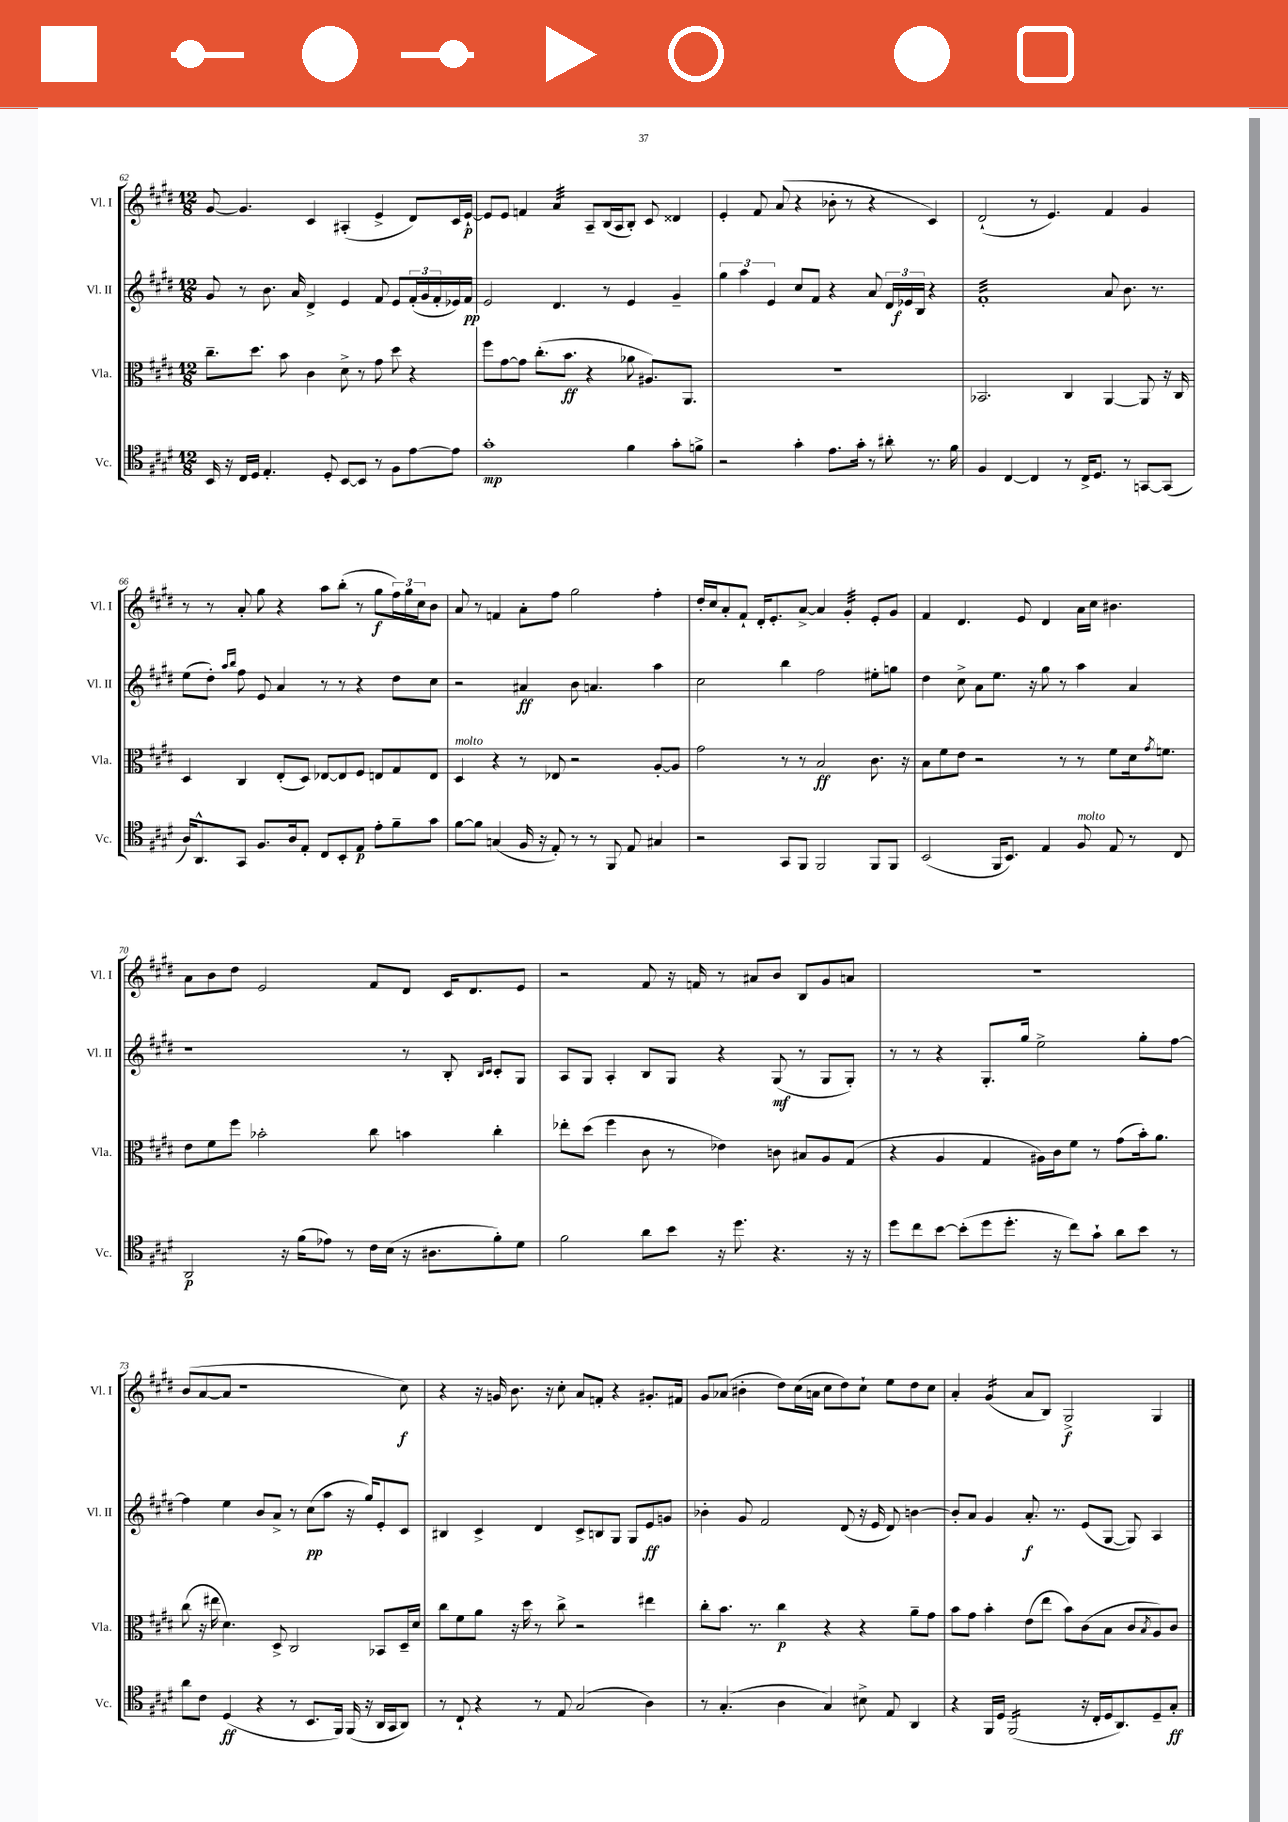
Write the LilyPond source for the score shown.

<<
\new StaffGroup <<
\new Staff = "s0" \with { instrumentName = "Vl. I" shortInstrumentName = "Vl. I" } {
    \clef treble \key e \major \numericTimeSignature \time 12/8
    gis'8~ gis'4. cis'4 ais4-.( e'4-> dis'8) cis'16 e'16~-!\p |
    e'8 e'8 f'4 a'4:32 a8-- b16( a16 b8-.) cis'8 disis'4 |
    e'4-. fis'8 a'8( r4 bes'8-. r8 r4 cis'4) |
    dis'2-!( r8 e'4.) fis'4 gis'4 |
    r8 r8 a'8-. gis''8 r4 a''8 b''8-.( r8 gis''8\f \tuplet 3/2 { fis''16) gis''16 cis''16 } b'8 |
    a'8 r8 f'4 a'8-. fis''8 gis''2 fis''4-. |
    dis''16-. cis''16 a'8-. fis'8-! dis'16-. e'8.-. a'8~-> a'4 gis'4:32-. e'8-. gis'8 |
    fis'4 dis'4. e'8 dis'4 a'16 cis''16 bis'4. |
    a'8 b'8 dis''8 e'2 fis'8 dis'8 cis'16 dis'8. e'8 |
    r2 fis'8 r16 f'16 r8 ais'8 b'8 b8 gis'8 a'8 |
    R1. |
    b'8( a'8~ a'8 r1 cis''8\f) |
    r4 r16 g'16 b'8. r16 cis''8-. a'8 f'8-. r4 gis'8.-. fis'16 |
    gis'8 aes'8( bis'4-. dis''8) cis''16( a'16 cis''8 dis''8) cis''8-! e''8 dis''8 cis''8 |
    a'4-. gis'4:16( a'8 b8) gis2->\f gis4 \bar "|." |
}
\new Staff = "s1" \with { instrumentName = "Vl. II" shortInstrumentName = "Vl. II" } {
    \clef treble \key e \major \numericTimeSignature \time 12/8
    gis'8 r8 b'8. a'16 dis'4-> e'4 fis'8 e'8 \tuplet 3/2 { fis'16-.( gis'16 fis'16-. } ees'16) fis'16\pp |
    e'2 dis'4. r8 e'4 gis'4-- |
    \tuplet 3/2 { gis''4 a''4 e'4 } cis''8 fis'8 r4 a'8 \tuplet 3/2 { dis'16 ees'16\f b16 } r4 |
    fis'1:32-. a'8 b'8. r8. |
    e''8( dis''8-.) \grace { a''16 b''16 } fis''8 e'8 a'4 r8 r8 r4 dis''8 cis''8 |
    r2 ais'4\ff b'8 a'4. a''4 |
    cis''2 b''4 fis''2 eis''8-. g''8 |
    dis''4 cis''8-> a'8 e''8. r16 gis''8 r8 a''4 a'4 |
    r1 r8 b8-. \grace { b16 cis'16 } cis'8-. gis8 |
    a8 gis8 a4-. b8 gis8 r4 gis8\mf( r8 gis8 gis8-.) |
    r8 r8 r4 gis8.-. gis''16 e''2-> gis''8-. fis''8~ |
    fis''4 e''4 b'8 a'8-> r8 cis''8\pp( a''8 r16 gis''16) e'8-. cis'8 |
    bis4 cis'4-> dis'4 cis'8-> b8 gis8 gis8 e'8\ff g'8 |
    bes'4-. gis'8 fis'2 dis'8( r16 e'16 dis'8) b'4~ |
    b'8-. a'8 gis'4 a'8.-.\f r8. e'8( gis8~ gis8) a4 \bar "|." |
}
\new Staff = "s2" \with { instrumentName = "Vla." shortInstrumentName = "Vla." } {
    \clef alto \key e \major \numericTimeSignature \time 12/8
    cis''8.-- dis''8. b'8 cis'4 dis'8-> r8 gis'8 dis''8 r4 |
    fis''8 gis'8~ gis'8 cis''8.-.( b'8.\ff r4 aes'8 ais8.) a,8. |
    R1. |
    bes,2. cis4 a,4~ a,8 r16 cis16 |
    dis4 cis4 e8-.( dis8) ees8~ ees8 fis8 e8 gis8 e8 |
    dis4^\markup { \italic "molto" } r4 r8 ees8 r2 a8~-. a8 |
    gis'2 r8 r8 b2\ff cis'8. r16 |
    b8 fis'8 e'8 r2 r8 r8 fis'8 dis'16 \acciaccatura { gis'8 } f'8. |
    e'8 fis'8 fis''8 bes'2-. cis''8 b'4 cis''4-. |
    ees''8-. dis''8( fis''4 cis'8 r8 ees'4) c'8 bis8 a8 gis8( |
    r4 a4 gis4 ais16) cis'16 fis'8 r8 gis'8( b'16-.) a'8. |
    cis''8( r16 eis''16 dis'4.) dis8-> cis2 bes,8 dis16-- dis'16 |
    cis''8 fis'8 a'8 r16 dis''16 r8 cis''8-> r2 eis''4 |
    cis''8-. b'8. r8. cis''4\p r4 r4 a'8-- gis'8 |
    b'8 gis'8 b'4-. e'8( e''8 b'8) cis'8( b8 cis'8 \acciaccatura { b8 } a8) cis'8 \bar "|." |
}
\new Staff = "s3" \with { instrumentName = "Vc." shortInstrumentName = "Vc." } {
    \clef tenor \key e \major \numericTimeSignature \time 12/8
    b,16 r16 cis16 dis16 e4.-. dis8-. b,8~ b,8 r8 fis8 e'8~ e'8 |
    gis'1-.\mp fis'4 gis'8-. f'8-> |
    r2 gis'4-. e'8. gis'16-. r8 ais'8-. r8. fis'16 |
    fis4 cis4~ cis4 r8 cis16-> dis8. r8 g,8~ g,8( |
    a16) a,8.-^ gis,8 fis8. a16 e8-. cis8 b,8-. e8\p e'8-. fis'8-- gis'8 |
    fis'8~ fis'8 g4( fis16 r16 e8-.) r8 r8 fis,8 e8 gis4 |
    r2 gis,8 fis,8 fis,2 fis,8 fis,8 |
    b,2( fis,16 b,8.) e4 fis8^\markup { \italic "molto" } e8 r8 cis8 |
    a,2\p r16 fis'16( ees'8) r8 cis'16 b16( r16 ais8. fis'8-.) dis'8 |
    fis'2 a'8 b'8 r16 dis''8. r4. r16 r16 |
    dis''8 cis''8 b'8~ b'8-.( dis''8 dis''8.-. r16 cis''8) gis'8-! a'8 b'8 r8 |
    a'8 cis'8 dis4\ff( r4 r8 b,8. fis,16) fis,16( r16 a,16 gis,16 a,8) |
    r8 cis8-! r4 r8 e8 gis2( a4) |
    r8 gis4.-.( a4 gis4) bis8-> e8 a,4 |
    r4 fis,16 dis16 fis,2:16( r16 cis16-. dis16 a,8.) dis8-- gis8-.\ff \bar "|." |
}
>>
>>
\layout { \context { \Score currentBarNumber = #62 } }
